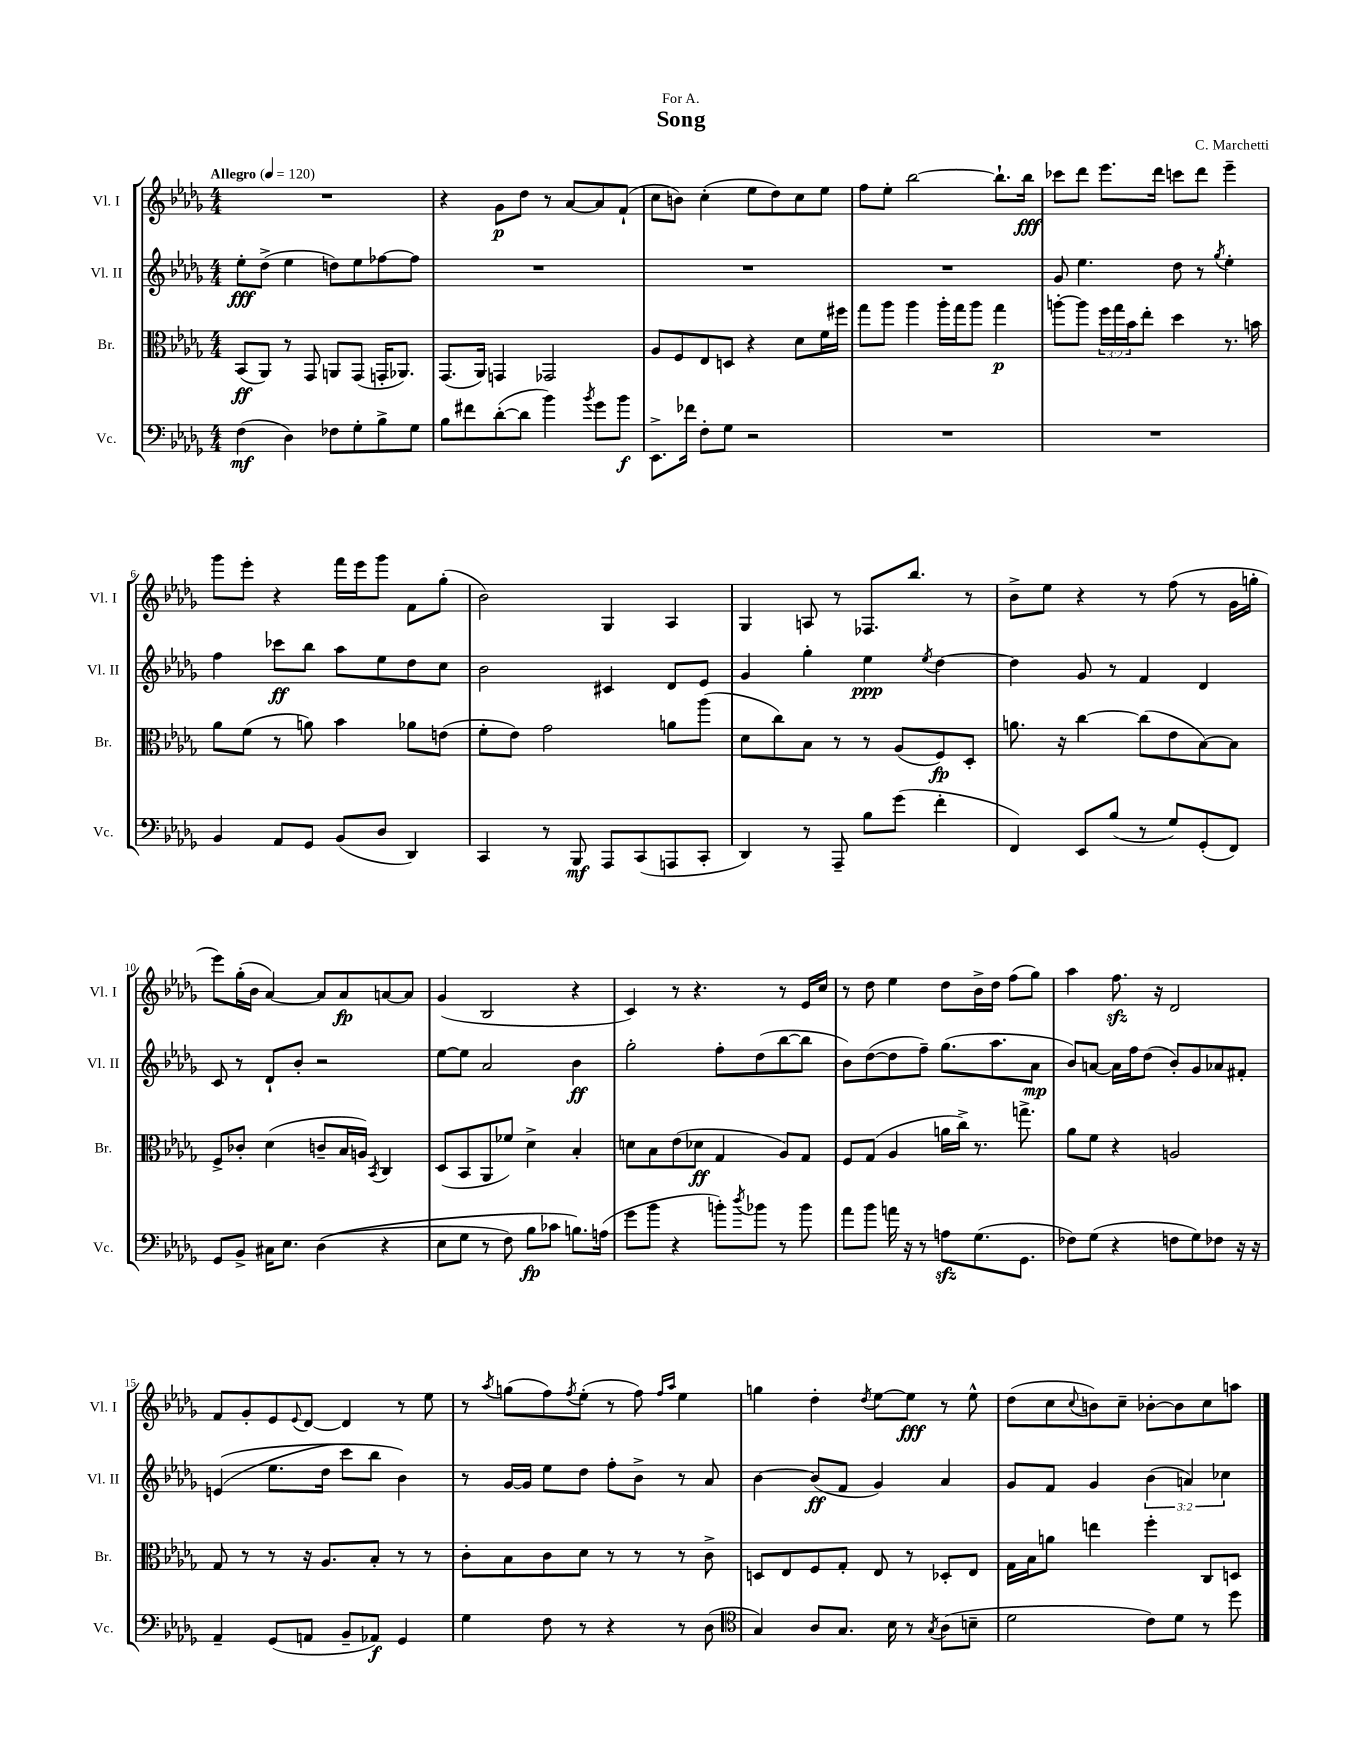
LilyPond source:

\header { title = "Song" composer = "C. Marchetti" dedication = "For A." }
<<
\new StaffGroup <<
\new Staff = "s0" \with { instrumentName = "Vl. I" shortInstrumentName = "Vl. I" } {
    \clef treble \key des \major \numericTimeSignature \time 4/4 \tempo "Allegro" 4 = 120
    R1 |
    r4 ges'8\p des''8 r8 aes'8~ aes'8 f'8-!( |
    c''8 b'8) c''4-.( ees''8 des''8) c''8 ees''8 |
    f''8 ees''8-. bes''2~ bes''8.-! bes''16\fff |
    ces'''8 des'''8 ees'''8. des'''16 c'''8 des'''8 ees'''4-- |
    ges'''8 ees'''8-. r4 f'''16 ees'''16 ges'''8 f'8 ges''8-.( |
    bes'2) ges4 aes4 |
    ges4 a8 r8 fes8. bes''8. r8 |
    bes'8-> ees''8 r4 r8 f''8( r8 ges'16 g''16-. |
    ees'''8) ges''16-.( bes'16 aes'4~) aes'8 aes'8\fp a'8~ a'8 |
    ges'4( bes2 r4 |
    c'4) r8 r4. r8 ees'16 c''16 |
    r8 des''8 ees''4 des''8 bes'16-> des''16 f''8( ges''8) |
    aes''4 f''8.\sfz r16 des'2 |
    f'8 ges'8-. ees'8 \appoggiatura { ees'8 } des'8~ des'4 r8 ees''8 |
    r8 \acciaccatura { aes''8 } g''8( f''8) \acciaccatura { f''8 } ees''8-.( r8 f''8) \grace { f''16 aes''16 } ees''4 |
    g''4 des''4-. \acciaccatura { des''8 } ees''8~ ees''8\fff r8 ees''8-^ |
    des''8( c''8 \appoggiatura { c''8 } b'8) c''8-- bes'8~-. bes'8 c''8 a''8 \bar "|." |
}
\new Staff = "s1" \with { instrumentName = "Vl. II" shortInstrumentName = "Vl. II" } {
    \clef treble \key des \major \numericTimeSignature \time 4/4 \override Staff.TupletNumber.text = #tuplet-number::calc-fraction-text
    ees''8-.\fff des''8->( ees''4 d''8) ees''8 fes''8~ fes''8 |
    R1 |
    R1 |
    R1 |
    ges'8 ees''4. des''8 r8 \acciaccatura { ges''8 } ees''4-. |
    f''4 ces'''8\ff bes''8 aes''8 ees''8 des''8 c''8 |
    bes'2 cis'4 des'8 ees'8 |
    ges'4 ges''4-. ees''4\ppp \acciaccatura { ees''8 } des''4~ |
    des''4 ges'8 r8 f'4 des'4 |
    c'8 r8 des'8-! bes'8-. r2 |
    ees''8~ ees''8 aes'2 bes'4\ff |
    ges''2-. f''8-. des''8( bes''8~ bes''8 |
    bes'8) des''8~( des''8 f''8--) ges''8.( aes''8. aes'8\mp |
    bes'8) a'8~ a'16 f''16 des''8( bes'8-.) ges'8 aes'8 fis'8-. |
    e'4(\( ees''8. des''16 c'''8) bes''8 bes'4\) |
    r8 ges'16~ ges'16 ees''8 des''8 f''8-. bes'8-> r8 aes'8 |
    bes'4~ bes'8\ff( f'8 ges'4) aes'4 |
    ges'8 f'8 ges'4 \tuplet 3/2 { bes'4( a'4) ces''4 } \bar "|." |
}
\new Staff = "s2" \with { instrumentName = "Br." shortInstrumentName = "Br." } {
    \clef alto \key des \major \numericTimeSignature \time 4/4 \override Staff.TupletNumber.text = #tuplet-number::calc-fraction-text
    bes,8\ff( aes,8) r8 ges,8 a,8 ges,8( g,16-. aes,8.) |
    ges,8.( aes,16) g,4 ges,2 |
    aes8 f8 ees8 d8 r4 des'8 f'16 fis''16 |
    ges''8 aes''8 aes''4 aes''16-. ges''16 aes''8 ges''4\p |
    a''8~-. a''8 \tuplet 3/2 { f''16 ges''16 bes'16 } ees''8-. des''4 r8. b'16 |
    aes'8 f'8( r8 a'8) bes'4 aes'8 e'8( |
    f'8-. ees'8) ges'2 a'8 aes''8( |
    des'8 c''8) bes8 r8 r8 aes8( f8\fp) des8-. |
    a'8. r16 c''4~ c''8( ees'8 bes8~) bes8 |
    f8-> ces'8-. des'4( c'8-- bes16 a16) \acciaccatura { bes,8 } c4 |
    des8( bes,8 aes,8 fes'8) des'4-> bes4-. |
    d'8 bes8 ees'8( des'8\ff ges4 aes8) ges8 |
    f8 ges8( aes4 a'16 c''16->) r8. g''8.-> |
    aes'8 f'8 r4 a2 |
    ges8 r8 r8 r16 aes8. bes8-. r8 r8 |
    c'8-. bes8 c'8 des'8 r8 r8 r8 c'8-> |
    d8 ees8 f8 ges8-. ees8 r8 des8-. ees8 |
    ges16 bes16 a'8 e''4 f''4-. c8 d8 \bar "|." |
}
\new Staff = "s3" \with { instrumentName = "Vc." shortInstrumentName = "Vc." } {
    \clef bass \key des \major \numericTimeSignature \time 4/4
    f4\mf( des4) fes8 ges8-. bes8-> ges8 |
    bes8 fis'8 des'8~-.( des'8 bes'4) \acciaccatura { bes'8 } ges'8 bes'8\f |
    ees,8.-> fes'16 f8-. ges8 r2 |
    R1 |
    R1 |
    bes,4 aes,8 ges,8 bes,8( des8 des,4) |
    c,4 r8 bes,,8\mf aes,,8 c,8( a,,8 c,8-. |
    des,4) r8 aes,,8-- bes8 ges'8( f'4-. |
    f,4) ees,8 bes8( r8 ges8) ges,8-.( f,8) |
    ges,8 bes,8-> cis16 ees8. des4(\( r4 |
    ees8 ges8 r8 f8) bes8\fp ces'8 b8.\) a16( |
    ges'8 bes'8 r4 b'8-.) \acciaccatura { des''8 } bes'8 r8 bes'8 |
    aes'8 bes'8 a'16 r16 r8 a8\sfz ges8.( ges,8. |
    fes8) ges8( r4 f8 ges8) fes8 r16 r16 |
    aes,4-- ges,8( a,8 bes,8-- aes,8\f) ges,4 |
    ges4 f8 r8 r4 r8 des8( |
    \clef tenor ges4) aes8 ges8. bes16 r8 \acciaccatura { ges8 } aes8( b8-- |
    des'2 c'8) des'8 r8 des''8 \bar "|." |
}
>>
>>
